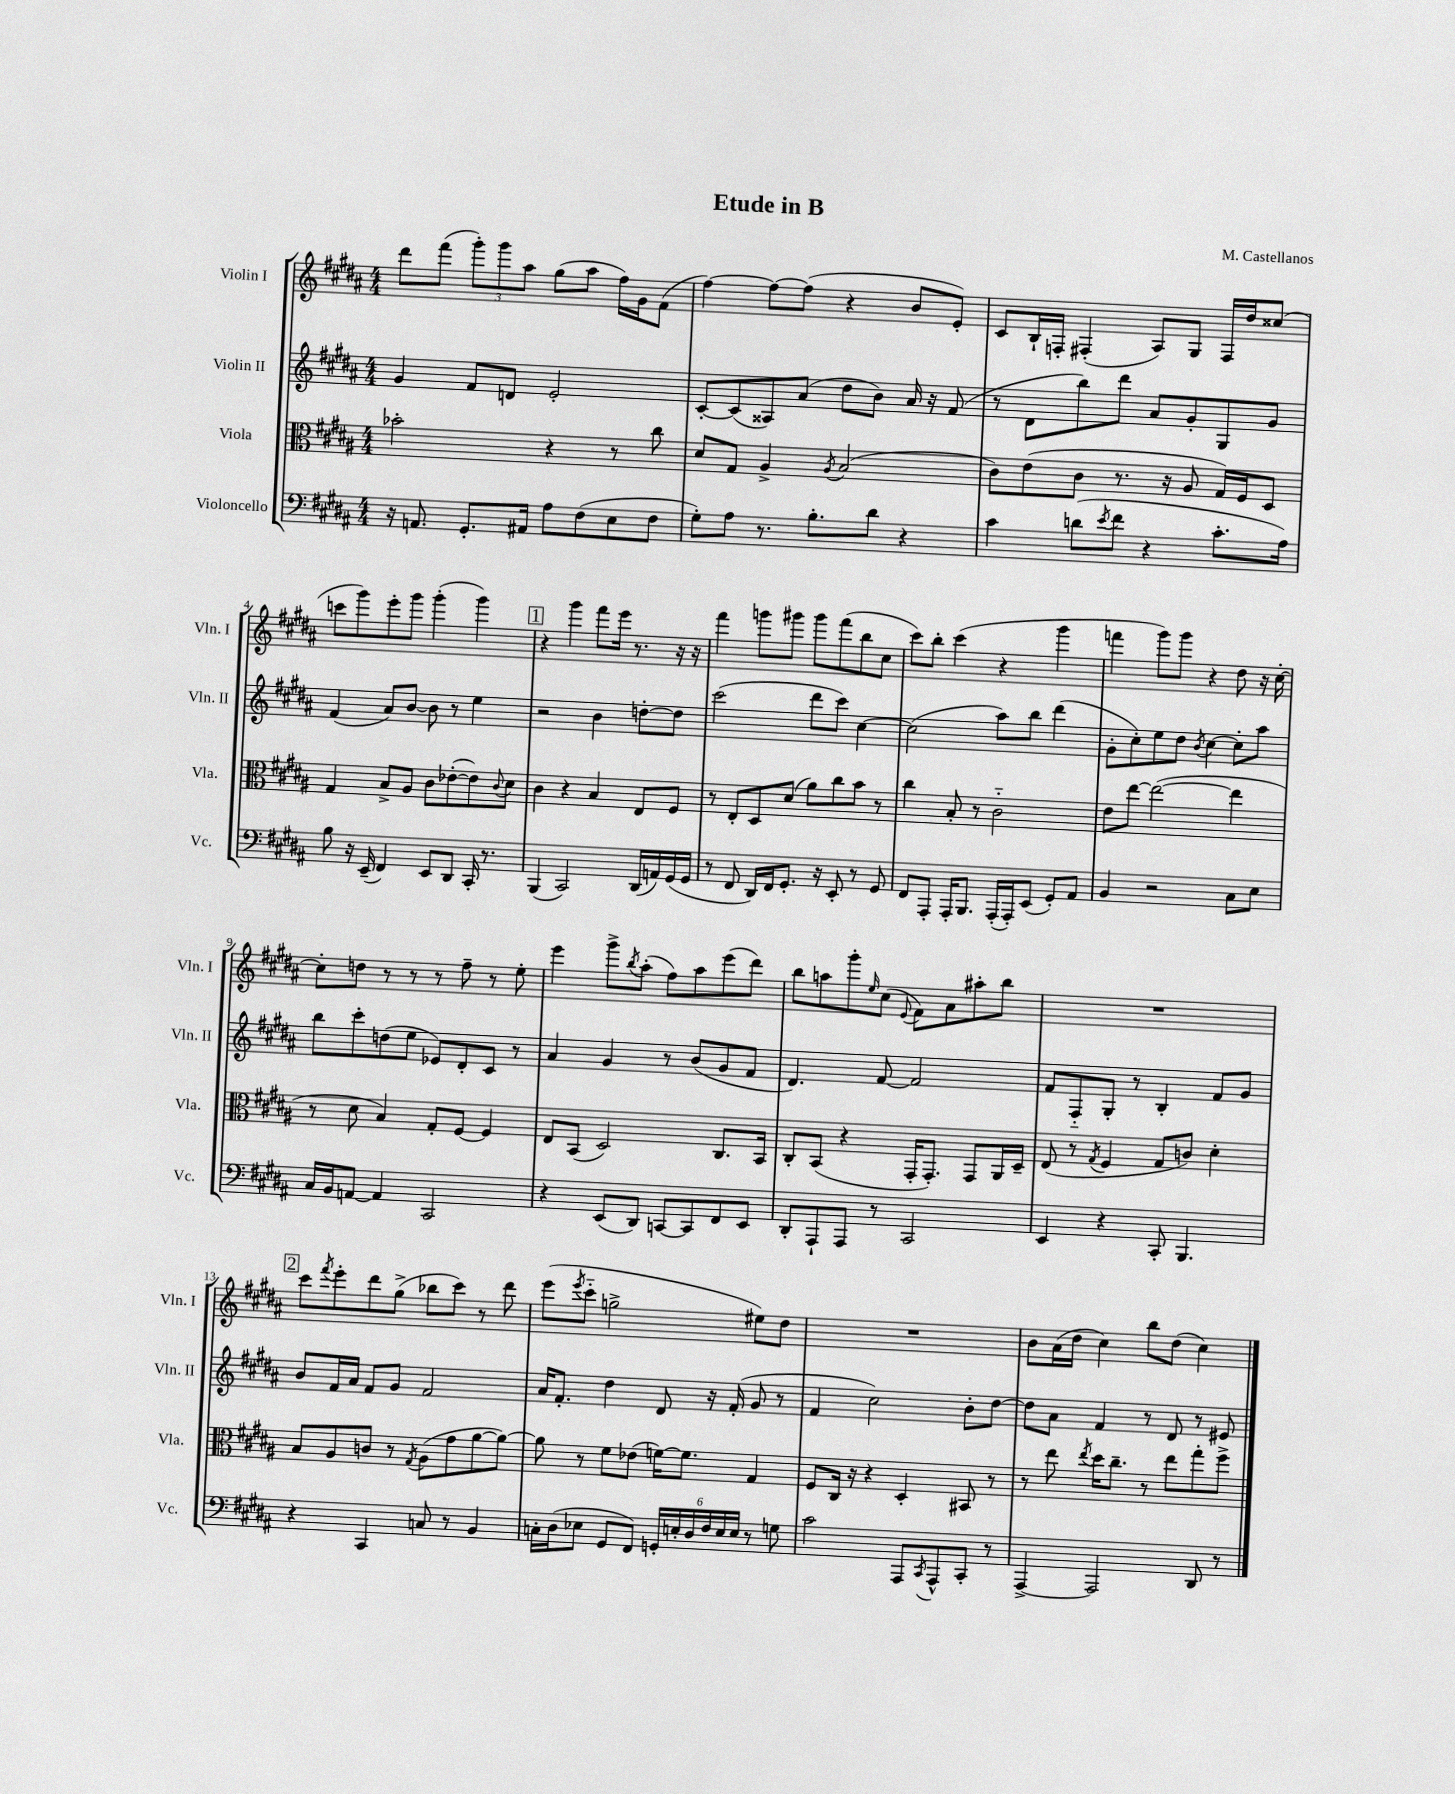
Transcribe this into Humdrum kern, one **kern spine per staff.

**kern	**kern	**kern	**kern
*part4	*part3	*part2	*part1
*staff4	*staff3	*staff2	*staff1
*I"Violoncello	*I"Viola	*I"Violin II	*I"Violin I
*I'Vc.	*I'Vla.	*I'Vln. II	*I'Vln. I
*clefF4	*clefC3	*clefG2	*clefG2
*k[f#c#g#d#a#]	*k[f#c#g#d#a#]	*k[f#c#g#d#a#]	*k[f#c#g#d#a#]
*M4/4	*M4/4	*M4/4	*M4/4
=1	=1	=1	=1
16r	2b-X'\	4g#/	8ddd#\L
8.AAn/	.	.	.
.	.	.	(8fff#\J
8.GG#'/L	.	8f#/L	12ggg#'\L)
.	.	.	12ggg#\
.	.	8dn/J	.
.	.	.	12aa#\J
16AA#X/Jk	.	.	.
8A#\L	4r	2e'/	(8gg#\L
(8F#\	.	.	8aa#\J
8E\	8r	.	16ff#\LL)
.	.	.	16g#\J
8F#\J	8cc#\	.	(8f#\J
=2	=2	=2	=2
8G#'\L)	8d#/L	[8c#'/L	[4ff#\)
8A#\J	8G#/J	(8c#/]	.
8.r	4A#^/	8A##X/)	8ff#\L_
.	.	(8a#/J	(8ff#\J]
8.B'\L	.	.	.
.	8qA#/	.	.
.	(2B/	8dd#\L	4r
8d#\J	.	8b\J)	.
4r	.	16a#/	8b/L
.	.	16r	.
.	.	(8f#/	8e'/J)
=3	=3	=3	=3
4c#\	8c#\L)	8r	8c#/L
.	(8e\	8d#\L	16B`/L
.	.	.	16Fn'/JJ
(8dn\L	8c#\J	8bb\)	(4F#X'/
8qe/	.	.	.
8f#\J	8.r	8ddd#\J	.
4r	.	8a#/L	8A#/L)
.	16r	.	.
.	8A#/	8g#'/	8G#/J
8.c#'\L	16G#/LL)	8G#/	16F#/LL
.	16F#/J	.	16dd#/J
.	8D#/J	8g#/J	(8cc##X/J
16A#\Jk)	.	.	.
!!LO:LB:g=z
=4	=4	=4	=4
8B\	4G#/	(4f#/	8cccn\L
16r	.	.	8ggg#\)
(16EE~/	.	.	.
4FF#/)	8B^/L	8a#/L)	8eee'\
.	8A#/J	[8b/J	8ggg#\J
8EE/L	8c#\L	8b\]	(4ggg#'\
8DD#/J	([8e-X'\	8r	.
16CC#'/	8e-\])	4ee\	4ggg#\)
8.r	.	.	.
.	8qqc#/	.	.
.	8d#\J	.	.
!!LO:REH:place=s1:t=1
=5	=5	=5	=5
(4BBB/	4c#\	2r	4r
2CC#/)	4r	.	4ggg#\
.	4B/	4b\	8fff#\L
.	.	.	16eee\Jk
.	.	.	8.r
(16DD#/LL	8E/L	[8ddn'\L	.
16AAn/)	.	.	.
(16GG#/	8F#/J	8dd\J]	16r
16GG#/JJ	.	.	16r
=6	=6	=6	=6
8r	8r	(2ccc#\	4fff#\
8FF#/	8E'/L	.	.
16DD#/LL)	8D#/	.	8gggn\L
16FF#/J	.	.	.
8.GG#'/J	(8d#/J	.	8ggg#X\J
.	8a#\L)	8ddd#\L	8ggg#\L
16r	.	.	.
8EE'/	8cc#\	8ccc#\J)	(8fff#\
8r	8b\J	[4cc#\	8bb\
8GG#/	8r	.	8cc#\J
=7	=7	=7	=7
8FF#/L	4cc#\	(2cc#\]	8ccc#\L)
8AAA#'/J	.	.	8bb'\J
16AAA#'/KL	8B'/	.	(4ccc#\
8.BBB/J	.	.	.
.	8r	.	.
(16AAA#'/LL	2c#\	8aa#\L)	4r
16AAA#'/J)	.	.	.
(8EE/J	.	8bb\J	.
8GG#'/L)	.	(4ddd#\	4ggg#\
8AA#/J	.	.	.
=8	=8	=8	=8
4BB/	8e\L	8g#'\L	4fffn\
.	[8ee\J	8cc#'\)	.
2r	(2ee\_	8ee\	8ggg#\L)
.	.	8dd#\J	8ggg#\J
.	.	8qb/	.
.	.	[4cc#\	4r
8C#\L	4ee\]	8cc#'\L]	8dd#\
8E\J	.	8aa#\J	16r
.	.	.	[16cc#'\
!!LO:LB:g=z
=9	=9	=9	=9
16C#/LL	8r	8bb\L	8cc#'\L]
16BB/J	.	.	.
[8AAn/J	8d#\	8ccc#'\	8ddn\J
4AA/]	4B/)	(8ddn\	8r
.	.	8ee\J	8r
2CC#/	8G#'/L	8e-X/L)	8r
.	[8F#/J	8d#'/	8ff#~\
.	4F#/]	8c#/J	8r
.	.	8r	8ee'\
=10	=10	=10	=10
4r	8E/L	4a#/	4eee\
.	(8BB/J	.	.
(8EE/L	2D#/)	4g#/	8ggg#^\L
.	.	.	8qbb/
8DD#/J)	.	.	(8aa#'\J
[8CCn/L	.	8r	8ff#\L)
8CC/]	.	(8b/L	8aa#\
8FF#/	8.C#/L	8g#/	(8eee\
8EE/J	.	8f#/J	8ddd#\J)
.	16BB/Jk	.	.
=11	=11	=11	=11
8DD#'/L	8C#'/L	4.d#/)	8bb\L
8AAA#`/	(8BB/J	.	8aan\
8AAA#/J	4r	.	8ggg#'\
.	.	.	16qqee/
8r	.	[8f#/	(8cc#\J
.	.	.	8qqe/
2CC#/	16GG#'/KL	2f#/]	8f#\L)
.	8.GG#'/J)	.	.
.	.	.	8a#\
.	8GG#/L	.	8aa#X'\
.	16AA#/L	.	8bb\J
.	16D#~/JJ	.	.
=12	=12	=12	=12
4EE/	(8E/	8f#/L	1r
.	8r	8F#/	.
.	8qG#/	.	.
4r	4F#/	8G#'/J	.
.	.	8r	.
8CC#'/	8G#/L	4B'/	.
4.BBB/	8cn/J)	.	.
.	4d#'\	8f#/L	.
.	.	8g#/J	.
!!LO:LB:g=z
!!LO:REH:place=s1:t=2
=13	=13	=13	=13
4r	8B/L	8b/L	8ccc#\L
.	.	.	8qfff#/
.	8A#/	16f#/L	8eee'\
.	.	16a#/JJ	.
4CC#/	8cn/J	8f#/L	8ddd#\
.	8r	8g#/J	(8gg#^\J
.	8qG#/	.	.
8Cn/	(8A#\L	2f#/	8bb-X\L
8r	8g#\	.	8ccc#\J)
4BB/	[8a#\	.	8r
.	8a#\J_)	.	8ddd#\
=14	=14	=14	=14
16Cn'\LL	8a#\]	16a#/KL	(8eee\L
(16D#\J	.	8.f#'/J	.
.	.	.	8qeee/
8E-X\J	8r	.	8ccc#\J
8GG#/L	8f#\L	4dd#\	2ggn^\
8FF#/J)	(8e-X\J	.	.
24GGn'/LL	[16fn\KL)	8d#/	.
24En'/	.	.	.
.	8.f\J]	.	.
24D#/	.	.	.
24F#/	.	16r	.
24E/	.	.	.
.	.	(16f#'/	.
24E/JJ	.	.	.
8r	4G#/	8g#/	8ee#X\L)
8Gn\	.	8r	8dd#\J
=15	=15	=15	=15
2c#\	8F#/L	4f#/	1r
.	16C#/Jk	.	.
.	16r	.	.
.	4r	2cc#\)	.
8AAA#/L	4D#'/	.	.
8qCC#/	.	.	.
8AAA#^^/	.	.	.
8CC#'/J	8BB#X/	8b'\L	.
8r	8r	[8dd#\J	.
=16	=16	=16	=16
[4AAA#^/	8r	8dd#\L]	8b\L
.	8ee\	8a#\J	(16a#\L
.	.	.	16dd#\JJ
.	8qee/	.	.
2AAA#/]	16dd#\KL	4f#/	4cc#\)
.	8.cc#~\J	.	.
.	8r	8r	8bb\L
.	8ee\L	8d#/	(8dd#\J
8DD#/	8gg#'\	8r	4cc#\)
8r	8ff#^\J	8e#X/	.
==	==	==	==
*-	*-	*-	*-
